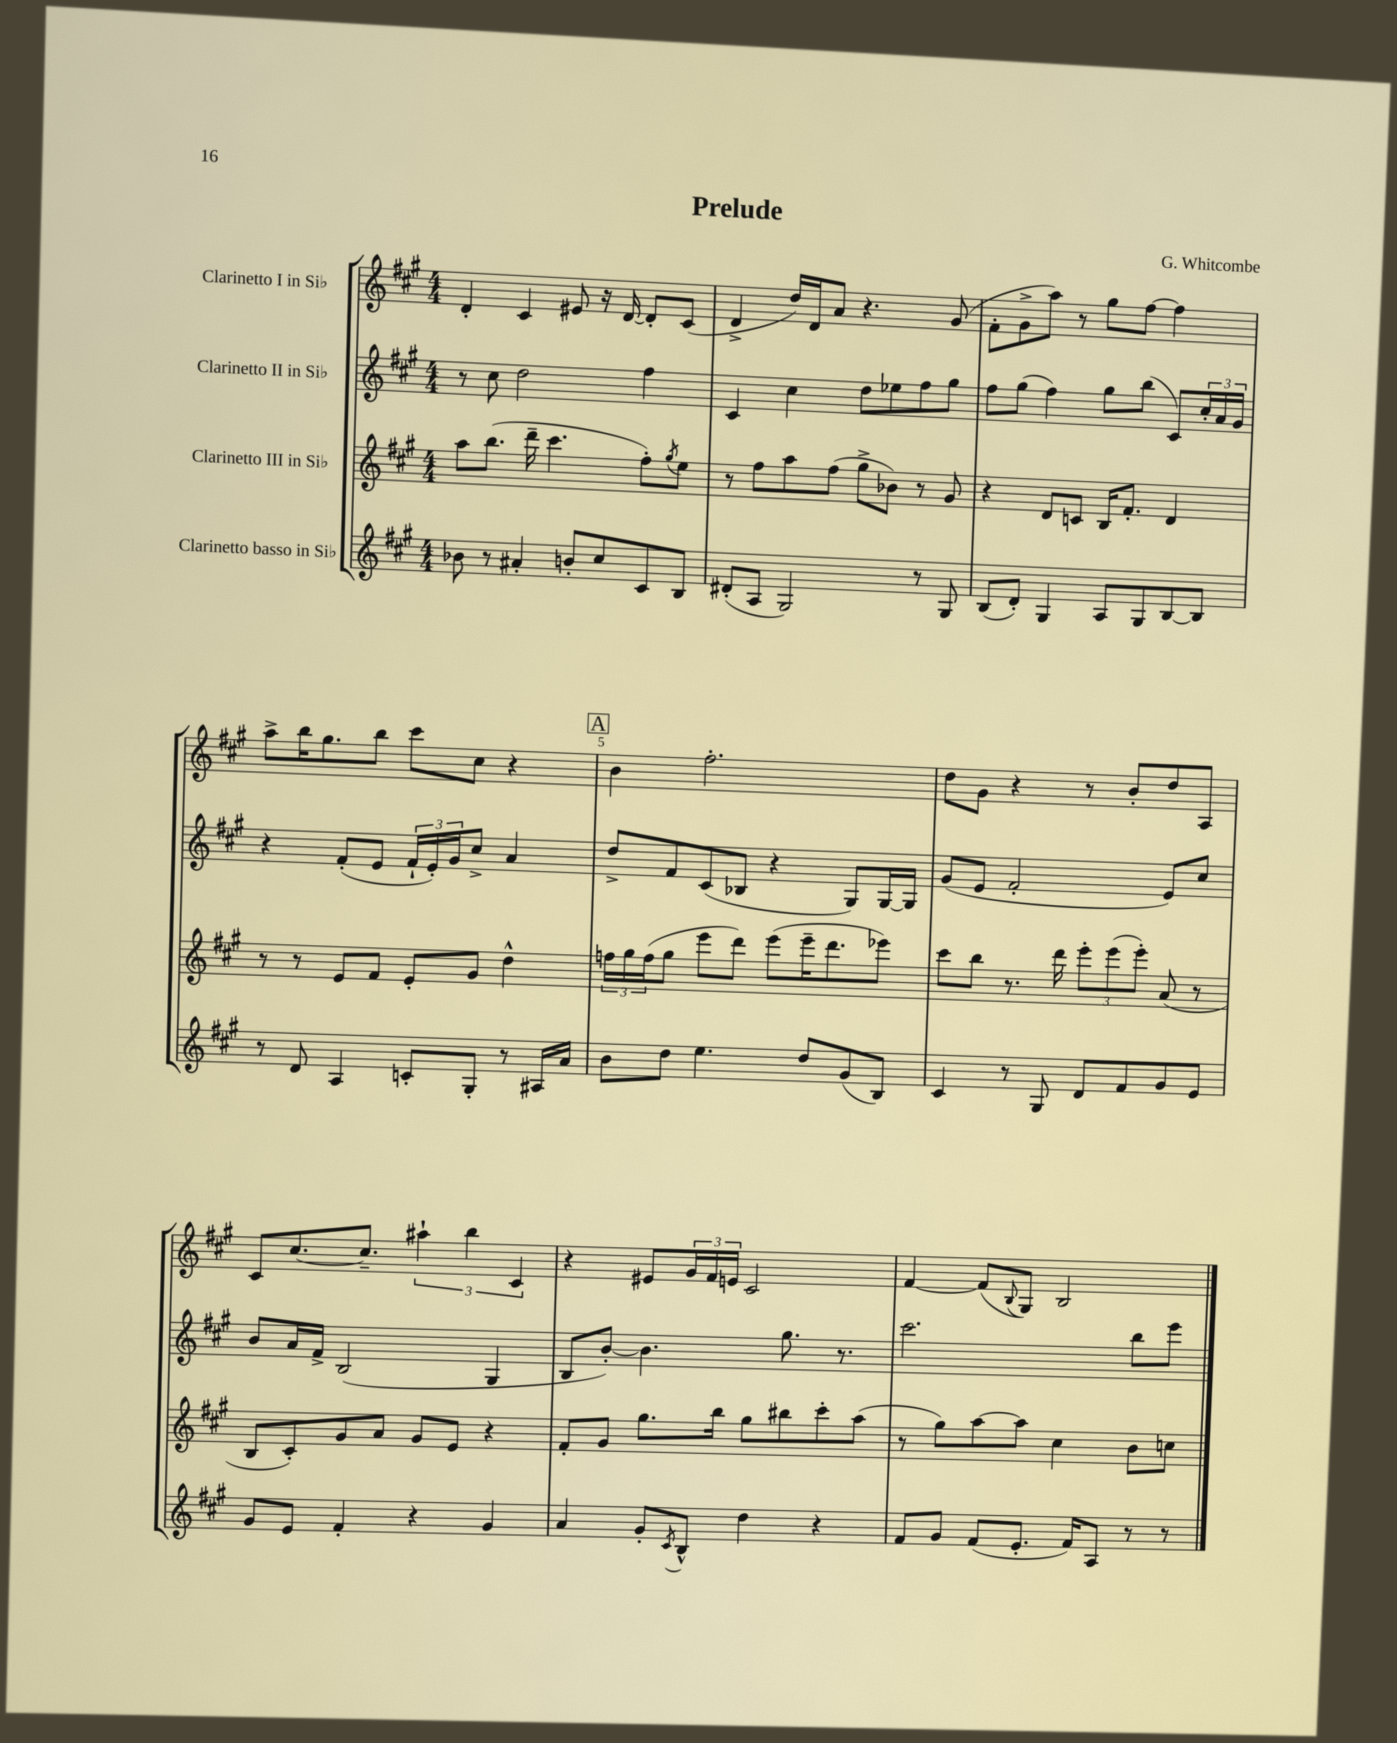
\header { title = "Prelude" composer = "G. Whitcombe" }
<<
\new StaffGroup <<
\new Staff = "s0" \with { instrumentName = "Clarinetto I in Sib" } {
    \clef treble \key a \major \numericTimeSignature \time 4/4
    d'4-. cis'4 eis'8 r16 d'16~ d'8-. cis'8( |
    d'4-> d''16) d'16 a'8 r4. gis'8( |
    fis'8-. gis'8-> a''8) r8 gis''8 fis''8~ fis''4 |
    a''8-> b''16 gis''8. b''8 cis'''8 cis''8 r4 |
    \mark \markup { \box "A" } b'4 fis''2.-. |
    d''8 gis'8 r4 r8 b'8-. d''8 a8 |
    cis'8 cis''8.~ cis''8.-- \tuplet 3/2 { ais''4-! b''4 cis'4 } |
    r4 eis'8 \tuplet 3/2 { gis'16 fis'16 e'16 } cis'2 |
    fis'4~ fis'8( \appoggiatura { b8 } gis8) b2 \bar "|." |
}
\new Staff = "s1" \with { instrumentName = "Clarinetto II in Sib" } {
    \clef treble \key a \major \numericTimeSignature \time 4/4
    r8 cis''8 d''2 fis''4 |
    cis'4 cis''4 d''8 ees''8 fis''8 gis''8 |
    fis''8 gis''8( fis''4) gis''8 b''8( cis'8) \tuplet 3/2 { cis''16-. a'16 gis'16 } |
    r4 fis'8-.( e'8 \tuplet 3/2 { fis'16-! e'16-.) gis'16 } cis''8-> a'4 |
    \mark \markup { \box "A" } d''8-> fis'8 cis'8( bes8 r4 gis8) gis16~ gis16 |
    gis'8( e'8 fis'2-. e'8) cis''8 |
    b'8 a'16 fis'16-> b2( gis4 |
    b8 b'8~-.) b'4. gis''8. r8. |
    cis'''2. b''8 e'''8 \bar "|." |
}
\new Staff = "s2" \with { instrumentName = "Clarinetto III in Sib" } {
    \clef treble \key a \major \numericTimeSignature \time 4/4
    a''8 b''8.( d'''16-- cis'''4. fis''8-.) \acciaccatura { gis''8 } e''8 |
    r8 fis''8 a''8 fis''8( gis''8-> bes'8) r8 gis'8 |
    r4 d'8 c'8 b16 fis'8.-. d'4 |
    r8 r8 e'8 fis'8 e'8-. gis'8 d''4-^ |
    \mark \markup { \box "A" } \tuplet 3/2 { f''16 gis''16 f''16( } gis''8 e'''8 d'''8) e'''8( e'''16-- d'''8. ees'''8) |
    cis'''8 b''8 r8. d'''16 \tuplet 3/2 { e'''8-. e'''8( e'''8-.) } a'8( r8 |
    b8 cis'8-.) gis'8 a'8 gis'8 e'8 r4 |
    fis'8-. gis'8 gis''8. b''16 gis''8 bis''8 cis'''8-. a''8( |
    r8 gis''8) a''8~ a''8 cis''4 b'8 c''8 \bar "|." |
}
\new Staff = "s3" \with { instrumentName = "Clarinetto basso in Sib" } {
    \clef treble \key a \major \numericTimeSignature \time 4/4
    bes'8 r8 ais'4-. b'8-. cis''8 cis'8 b8 |
    dis'8-.( a8 gis2) r8 gis8 |
    b8( d'8-.) gis4 a8 gis8 b8~ b8 |
    r8 d'8 a4 c'8-. gis8-. r8 ais16 a'16 |
    \mark \markup { \box "A" } b'8 d''8 e''4. d''8 gis'8( b8) |
    cis'4 r8 gis8 d'8 fis'8 gis'8 e'8 |
    gis'8 e'8 fis'4-. r4 gis'4 |
    a'4 gis'8-. \acciaccatura { cis'8 } b8-^ d''4 r4 |
    fis'8 gis'8 fis'8( e'8.-. fis'16) a8 r8 r8 \bar "|." |
}
>>
>>
\layout { \context { \Score \override BarNumber.break-visibility = ##(#f #t #t) barNumberVisibility = #(every-nth-bar-number-visible 5) } }
